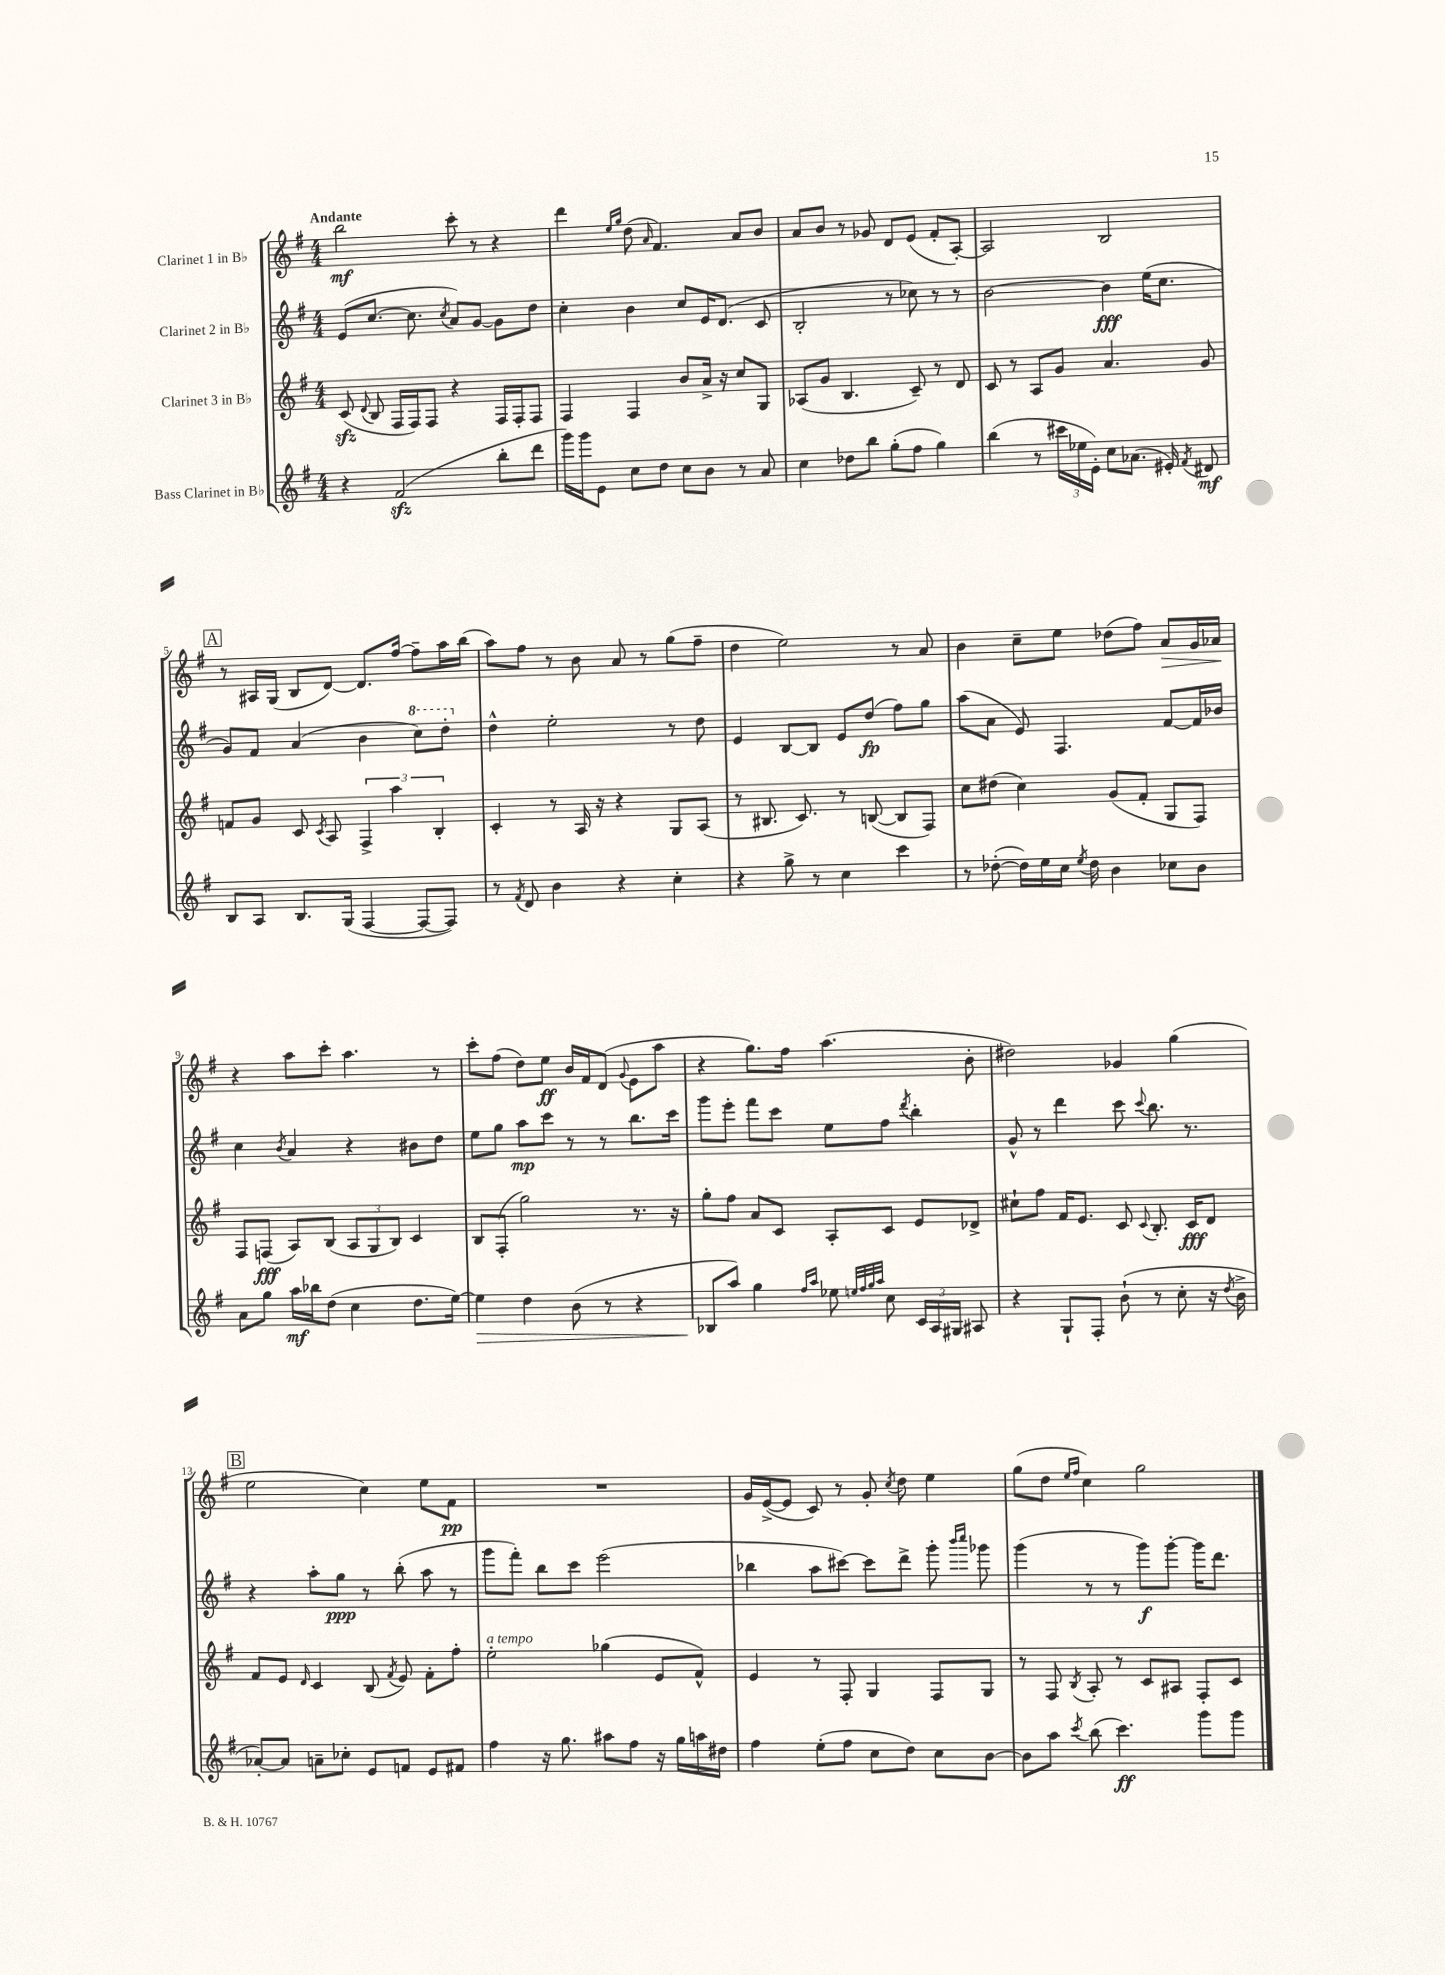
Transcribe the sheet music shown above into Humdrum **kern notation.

**kern	**kern	**kern	**kern
*staff4	*staff3	*staff2	*staff1
*clefG2	*clefG2	*clefG2	*clefG2
*k[f#]	*k[f#]	*k[f#]	*k[f#]
*M4/4	*M4/4	*M4/4	*M4/4
4r	(8c	(8e	2bb
.	8qqd	.	.
.	8B	[8.cc	.
(2f#	16F#	.	.
.	16F#)	8.cc]	.
.	8F#	.	.
.	.	8qcc	.
.	4r	8a)	8ccc'
.	.	[8g	8r
8bb'	16F#	8g]	4r
.	16F#'	.	.
8ddd	8F#	8dd	.
=	=	=	=
16ggg)	4F#	4cc'	4ddd
16ggg	.	.	.
8e	.	.	.
.	.	.	16qqee
.	.	.	16qqgg
8cc	4F#	4b	(8dd
.	.	.	16qqa
8dd	.	.	4.f#)
8cc	8b	8cc	.
8b	16a^	16e	.
.	16r	(8.d	.
8r	8cc	.	8a
8a	8G	8c	8b
=	=	=	=
4cc	(8A-	2B'	8a
.	8g	.	8b
8dd-	4.B	.	8r
8bb	.	.	8g-
(8gg'	.	8r	8d
8ff#	8c~)	8cc-)	(8e
4gg)	8r	8r	8f#'
.	8d	8r	[8A')
=	=	=	=
(4bb	8c	[2b	2A]
.	8r	.	.
8r	8A	.	.
24ccc#	8g	.	.
24ee-	.	.	.
24e')	.	.	.
8cc	4.a	4b]	2B
(8.a-	.	.	.
.	.	(16ee	.
16e#')	.	8.cc	.
8qf#	.	.	.
8d#	8g	.	.
=	=	=	=
8B	8f	8g)	8r
8A	8g	8f#	16A#
.	.	.	(16G
8.B	8c	(4a	8B
.	8qc	.	.
.	8A	.	[8d)
(16G	.	.	.
[4F#	6F#^	4b	8.d]
.	6aa	.	.
.	.	.	[16ff#
8F#_	.	8ccc)	8ff#~]
.	6B'	.	.
8F#])	.	8ddd'	16aa
.	.	.	(16bb
=	=	=	=
8r	4c'	4dd^^	8aa)
8qf#	.	.	.
8d	.	.	8ff#
4b	8r	2ee'	8r
.	16A	.	8b
.	16r	.	.
4r	4r	.	8a
.	.	.	8r
4cc'	8G	8r	(8gg
.	(8A	8dd	8ff#~
=	=	=	=
4r	8r	4e	4dd
.	8.B#	.	.
8gg^	.	[8B	2ee)
.	8.c)	.	.
8r	.	8B]	.
4cc	8r	8e	.
.	([8B	(8dd	.
4ccc	8B]	8ff#)	8r
.	8F#)	8gg	8a
=	=	=	=
8r	8cc	(8aa	4b
([8dd-'	(8dd#	8a	.
16dd-])	4cc)	8e)	8cc~
16ee	.	.	.
16cc	.	4.F#	8ee
8qee	.	.	.
16dd-	.	.	.
4b	(8g	.	(8dd-
.	8f#'	.	8ff#)
8cc-	8G	[8f#	8a
8b	8F#)	16f#]	16g
.	.	16b-	16a-
=	=	=	=
8a	8F#	4cc	4r
8gg	(8F	.	.
.	.	8qb	.
16aa	8A)	4a	8aa
16bb-	.	.	.
(8dd	(8B	.	8ccc'
4cc	12A	4r	4.aa
.	12G	.	.
.	12B)	.	.
8.dd	4c	8b#	.
.	.	8dd	8r
[16ee)	.	.	.
=	=	=	=
4ee]	8B	8ee	8ccc'
.	(8F#'	8gg	(8ff#
4dd	2gg)	8aa	8dd)
.	.	8ccc	8ee
(8b	.	8r	16b
.	.	.	16f#
8r	.	8r	(8d
.	.	.	8qqg
4r	8.r	8.bb	8e
.	.	.	8aa
.	16r	16ccc	.
=	=	=	=
8B-	8gg'	8ggg	4r
8aa)	8ff#	8eee'	.
4gg	8a	8fff#	8.gg)
.	8c	8ccc	.
.	.	.	16ff#
16qqff#	.	.	.
16qqaa	.	.	.
8ee-	8A'	8ee	(4.aa
32qqee	.	.	.
32qqff#	.	.	.
32qqgg	.	.	.
32qqaa	.	.	.
8cc	8c	8ff#	.
.	.	8qddd	.
24c	8e	4bb'	.
24A	.	.	.
24G#	.	.	.
8A#	8d-^	.	8b'
=	=	=	=
4r	8cc#`	8g^^	2dd#)
.	8ff#	8r	.
8G`	16f#	4ddd	.
.	8.e	.	.
8F#'	.	.	.
(8b`	8c	8ccc	4g-
.	8qqc	8qqccc	.
8r	8.B'	8.bb	.
8cc'	.	.	(4gg
.	16c	8.r	.
16r	8d	.	.
8qdd	.	.	.
16b^	.	.	.
=	=	=	=
[8a-')	8f#	4r	2ee
8a-]	8e	.	.
.	16qqd	.	.
8a~	4c	8aa'	.
8cc-'	.	8gg	.
8e	(8B	8r	4cc)
.	8qf#	.	.
8f	8e)	(8bb'	.
8e	8f#'	8aa	8ee
8f#	8ff#'	8r	8f#
=	=	=	=
4ff#	2ee'	8ggg	1r
.	.	8fff#')	.
16r	.	8bb	.
8.gg	.	.	.
.	.	8ccc	.
8aa#	(4gg-	(2eee	.
8ff#	.	.	.
16r	8e	.	.
16gg	.	.	.
16aa	8f#^^)	.	.
16dd#	.	.	.
=	=	=	=
4ff#	4e	4bb-	16g
.	.	.	([16e^
.	.	.	8e]
(8ee'	8r	8aa	8c)
8ff#	8F#'	[8ccc#)	8r
8cc	4G	8ccc#]	8g'
.	.	.	8qcc
8dd)	.	8ddd^	8dd
8cc	8F#	8ggg'	4ee
.	.	16qqbbb	.
.	.	16qqcccc	.
[8b	8G	8ggg-	.
=	=	=	=
8b]	8r	(4ggg	(8gg
8aa	8F#	.	8dd
.	.	.	16qqee
8qccc	8qB	.	16qqff#
(8bb	8A'	8r	4cc)
4.ccc)	8r	8r	.
.	8c	8ggg)	2gg
.	8A#	[8ggg'	.
8ggg	8F#'	16ggg]	.
.	.	8.ddd	.
8ggg	8c	.	.
==	==	==	==
*-	*-	*-	*-
